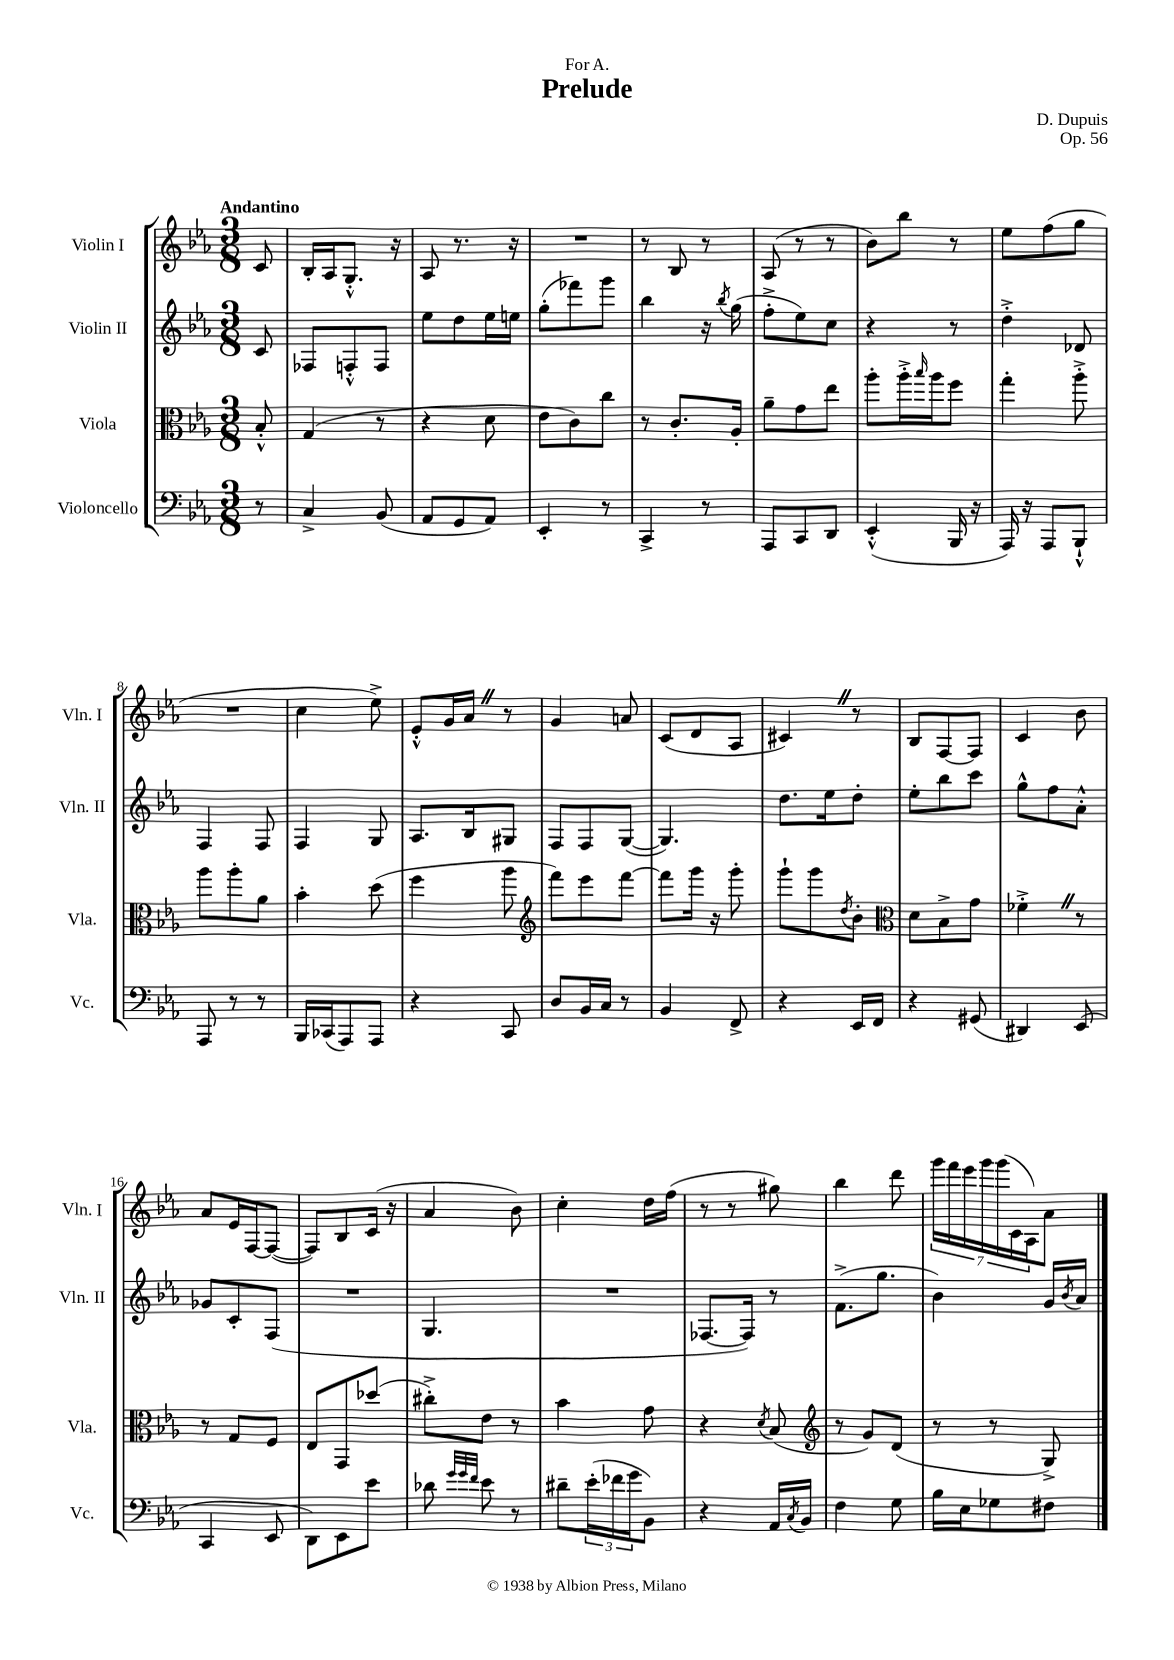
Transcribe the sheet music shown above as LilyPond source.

\header { title = "Prelude" composer = "D. Dupuis" dedication = "For A." opus = "Op. 56" }
<<
\new StaffGroup <<
\new Staff = "s0" \with { instrumentName = "Violin I" shortInstrumentName = "Vln. I" } {
    \clef treble \key ees \major \numericTimeSignature \time 3/8 \partial 8 \tempo "Andantino"
    c'8 |
    bes16-. aes16 g8.-.-^ r16 |
    aes8 r8. r16 |
    R4. |
    r8 bes8 r8 |
    aes8( r8 r8 |
    bes'8) bes''8 r8 |
    ees''8 f''8( g''8 |
    R4. |
    c''4 ees''8->) |
    ees'8-.-^ g'16 aes'16 \once \override BreathingSign.text = \markup { \musicglyph "scripts.caesura.straight" } \breathe r8 |
    g'4 a'8 |
    c'8( d'8 aes8 |
    cis'4) \once \override BreathingSign.text = \markup { \musicglyph "scripts.caesura.straight" } \breathe r8 |
    bes8 f8~ f8 |
    c'4 bes'8 |
    aes'8 ees'16 f16~ f8~( |
    f8) bes8 c'16( r16 |
    aes'4 bes'8) |
    c''4-. d''16 f''16( |
    r8 r8 gis''8) |
    bes''4 d'''8 |
    \tuplet 7/4 { g'''16 f'''16 ees'''16 g'''16 g'''16( c'16 aes16) } aes'8 \bar "|." |
}
\new Staff = "s1" \with { instrumentName = "Violin II" shortInstrumentName = "Vln. II" } {
    \clef treble \key ees \major \numericTimeSignature \time 3/8 \partial 8
    c'8 |
    fes8 f8-.-^ f8 |
    ees''8 d''8 ees''16 e''16 |
    g''8-.( fes'''8) g'''8 |
    bes''4 r16 \acciaccatura { bes''8 } g''16( |
    f''8-.-> ees''8) c''8 |
    r4 r8 |
    d''4-.-> des'8 |
    f4 f8 |
    f4 g8 |
    aes8. bes16 gis8 |
    f8 f8 g8~( |
    g4.) |
    d''8. ees''16 d''8-. |
    ees''8-. bes''8 c'''8 |
    g''8-^ f''8 aes'8-.-^ |
    ges'8 c'8-. f8( |
    R4. |
    g4. |
    R4. |
    fes8.~ fes16) r8 |
    f'8.->( g''8. |
    bes'4) g'16 \acciaccatura { bes'8 } aes'16 \bar "|." |
}
\new Staff = "s2" \with { instrumentName = "Viola" shortInstrumentName = "Vla." } {
    \clef alto \key ees \major \numericTimeSignature \time 3/8 \partial 8
    bes8-.-^ |
    g4( r8 |
    r4 d'8 |
    ees'8 c'8) c''8 |
    r8 c'8.-. aes16-. |
    aes'8-- g'8 ees''8 |
    aes''8-. aes''16-.-> \grace { bes''16 } aes''16 f''8 |
    g''4-. aes''8-.-> |
    aes''8 aes''8-. aes'8 |
    bes'4-. d''8( |
    f''4 aes''8 |
    \clef treble f'''8) ees'''8 f'''8~ |
    f'''8 g'''16 r16 g'''8-. |
    g'''8-! g'''8 \acciaccatura { d''8 } bes'8-. |
    \clef alto d'8 bes8-> g'8 |
    fes'4-.-> \once \override BreathingSign.text = \markup { \musicglyph "scripts.caesura.straight" } \breathe r8 |
    r8 g8 f8 |
    ees8 g,8 des''8( |
    cis''8-.->) ees'8 r8 |
    bes'4 g'8 |
    r4 \acciaccatura { d'8 } bes8( |
    \clef treble r8 g'8) d'8( |
    r8 r8 g8->) \bar "|." |
}
\new Staff = "s3" \with { instrumentName = "Violoncello" shortInstrumentName = "Vc." } {
    \clef bass \key ees \major \numericTimeSignature \time 3/8 \partial 8
    r8 |
    c4-> bes,8( |
    aes,8 g,8 aes,8) |
    ees,4-. r8 |
    c,4-> r8 |
    aes,,8 c,8 d,8 |
    ees,4-.-^( bes,,16 r16 |
    aes,,16) r16 aes,,8 bes,,8-!-^ |
    aes,,8 r8 r8 |
    bes,,16 ces,16( aes,,8) aes,,8 |
    r4 c,8 |
    d8 bes,16 c16 r8 |
    bes,4 f,8-> |
    r4 ees,16 f,16 |
    r4 gis,8( |
    dis,4) ees,8( |
    c,4 ees,8 |
    d,8) ees,8 ees'8 |
    des'8 \grace { g'32 g'32 f'32 } ees'8 r8 |
    dis'8-- \tuplet 3/2 { ees'16-.( fes'16 g'16 } bes,8) |
    r4 aes,16 \acciaccatura { c8 } bes,16 |
    f4 g8 |
    bes16 ees16 ges8 fis8 \bar "|." |
}
>>
>>
